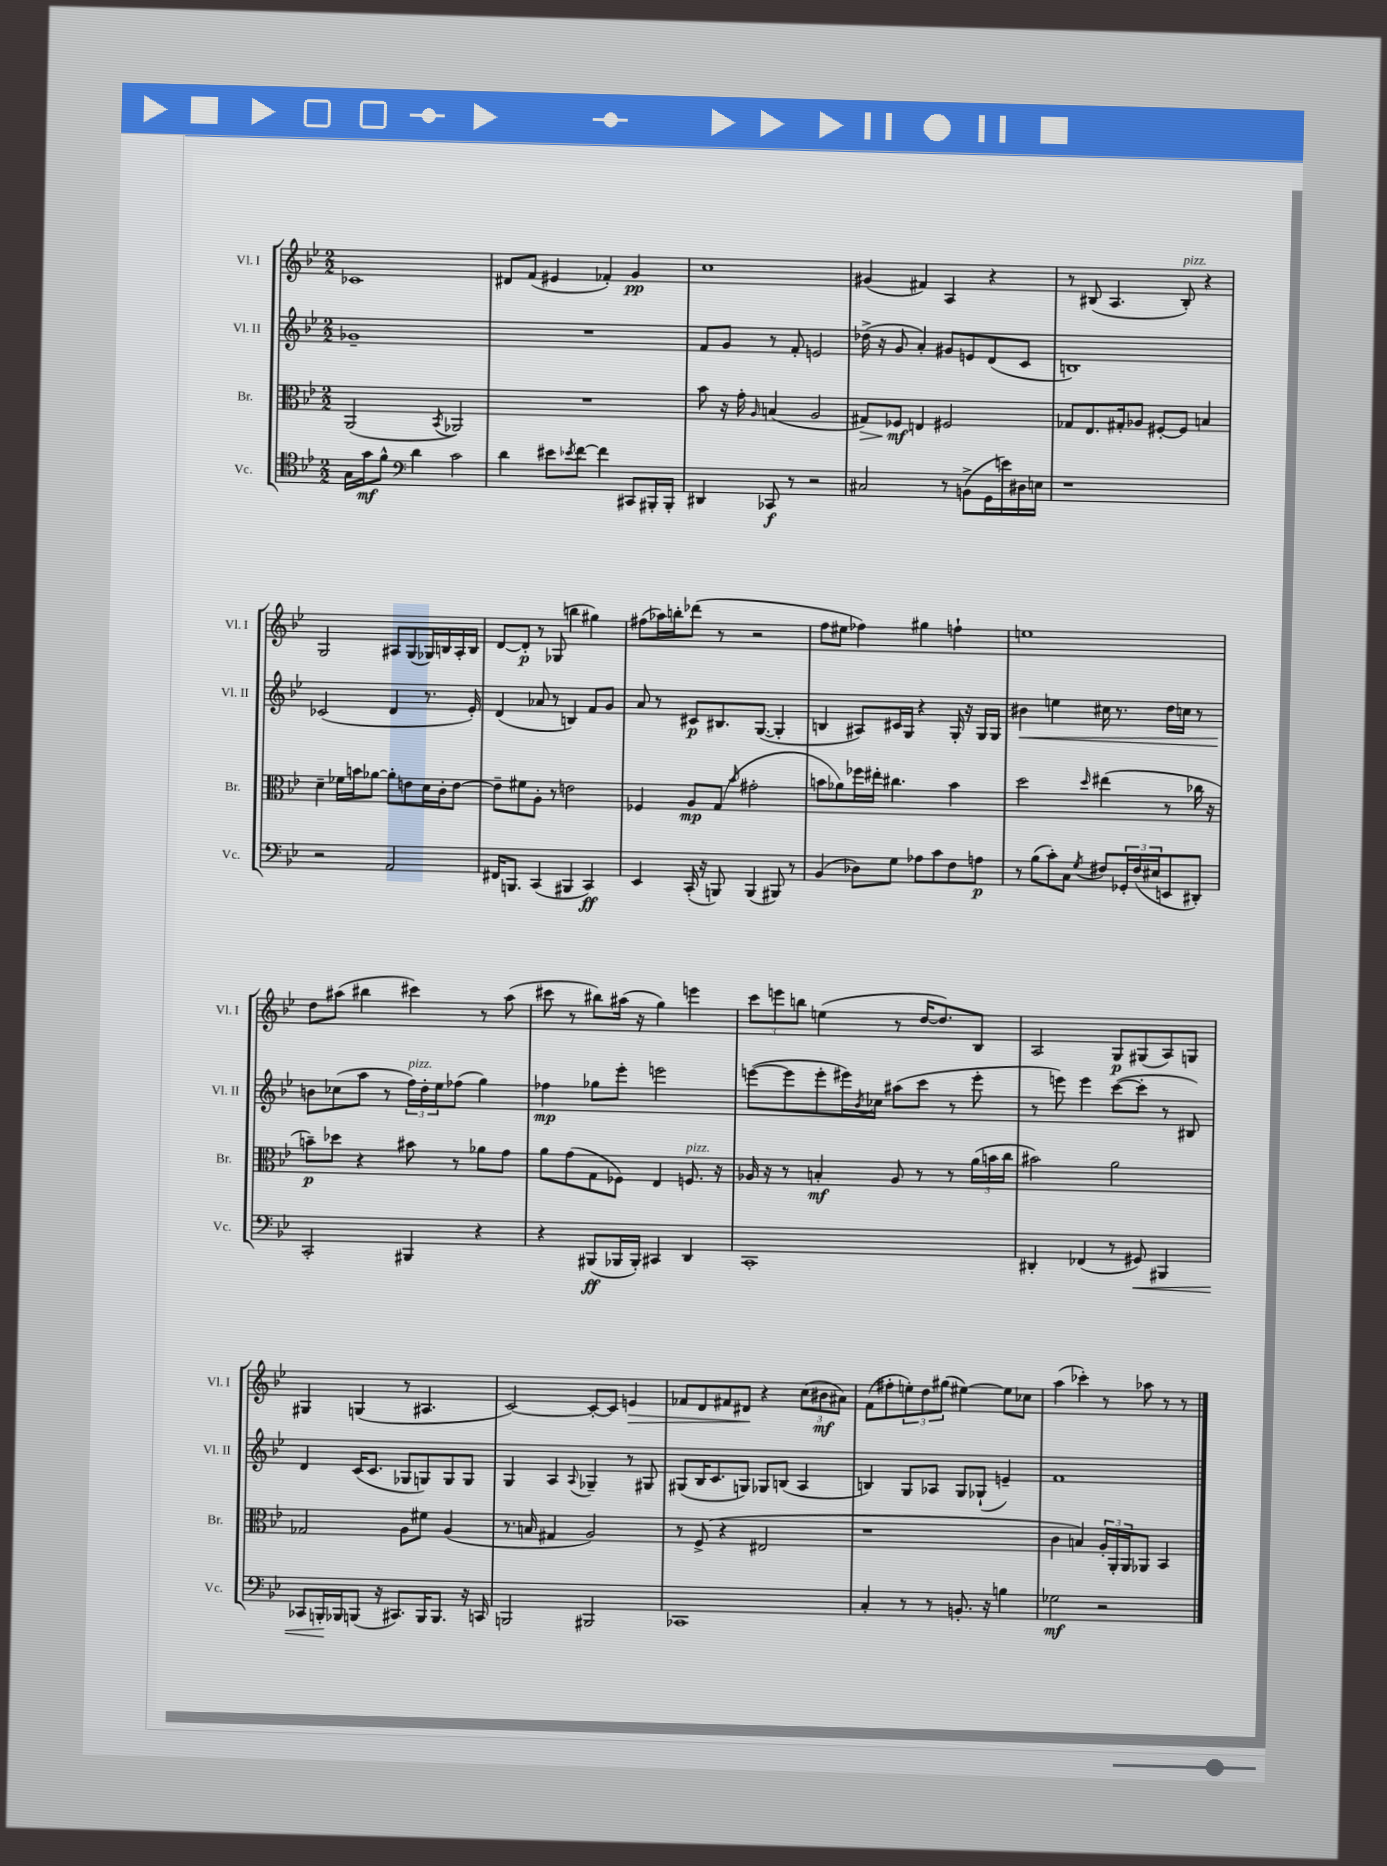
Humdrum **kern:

**kern	**kern	**kern	**kern
*staff4	*staff3	*staff2	*staff1
*clefC4	*clefC3	*clefG2	*clefG2
*k[b-e-]	*k[b-e-]	*k[b-e-]	*k[b-e-]
*M2/2	*M2/2	*M2/2	*M2/2
16G	(2AA	1g-~	1c-
16g	.	.	.
8f^^	.	.	.
*clefF4	*	*	*
4d	.	.	.
.	8qBB-	.	.
2c	2AA-)	.	.
=	=	=	=
4d	1r	1r	8d#
.	.	.	(8f
8e#	.	.	4e#
8qe-	.	.	.
[8f	.	.	.
4f]	.	.	4f-')
8CC#	.	.	4g
16BBB#'	.	.	.
16BBB#'	.	.	.
=	=	=	=
4DD#	8b-	8f	1cc
.	16r	8g	.
.	16g'	.	.
.	16qqA	.	.
8CC-	(4B	8r	.
8r	.	8f'	.
2r	2A	2e	.
=	=	=	=
2C#	8G#)	(16dd-^	(4g#
.	.	16r	.
.	8F-	8g	.
.	4E	4a')	4f#)
8r	2F#	8g#	4A
(8BB^	.	8e	.
16GG	.	(8d	4r
16e)	.	.	.
16D#	.	8c	.
16E	.	.	.
=	=	=	=
1r	8G-	1B)	8r
.	8.E-	.	(8B#
.	.	.	4.A
.	16G#'	.	.
.	8A-	.	.
.	[8F#'	.	.
.	8F#]	.	8B#')
.	4B	.	4r
=	=	=	=
2r	4d~	(2c-	2G
.	16f-	.	.
.	16b	.	.
.	[8a-	.	.
2AA	8a-']	4d	8A#
.	8e	.	(8G
.	16d	8.r	16G-)
.	16c'	.	16B
.	[8e	.	16A#'
.	.	16e-')	16B
=	=	=	=
16FF#	8e~]	(4d	[8d
8.BBB	.	.	.
.	8f#	.	8d']
(4CC	8A'	8a-	8r
.	8r	8r	(8G-
4BBB#	2e	4B)	4bb
4CC)	.	8f	4gg#)
.	.	8g	.
=	=	=	=
4EE-	4F-	8a	(8ff#
.	.	8r	16aa-)
.	.	.	16bb'
(16CC'	8A	8c#	(8ddd-
16r	.	.	.
8BBB)	(8G	8.B#	8r
.	16qqb-	.	.
(4BBB	2g#'	.	2r
.	.	([8.G	.
8BBB#)	.	4G']	.
8r	.	.	.
=	=	=	=
(4BB-	8b	4B	8ff
.	8a-)	.	8ee#
8D-)	16ff-	8A#)	4ff-)
.	16ee#'	.	.
8G	4.cc#	16c#	.
.	.	16G	.
8A-	.	4r	4gg#
8c	.	.	.
8F	4b	16G'	4ff`
.	.	16r	.
8A	.	16G	.
.	.	16G	.
=	=	=	=
8r	2dd	4b#	1ee
(8B-	.	.	.
8c')	.	4ee	.
8C	.	.	.
8qG	16qqdd	.	.
8F#	(4ee#	16cc#	.
.	.	8.r	.
24GG-'	.	.	.
(24F#	.	.	.
24E#	.	.	.
8EE	8r	16dd	.
.	.	16cc	.
8DD#')	16cc-	8r	.
.	16r	.	.
=	=	=	=
2CC'	8b~)	8b	8dd
.	8dd-	(8cc-	(8aa#
.	4r	8aa	4bb#
.	.	8r	.
4BBB#	8b#	24ff)	4ccc#)
.	.	24dd'	.
.	.	24ee-	.
.	8r	(8ff-	.
4r	8a-	4gg)	8r
.	8g	.	(8aa#
=	=	=	=
4r	8a	4ff-	8ccc#
.	(8g	.	8r
(8BBB#	8G	8gg-	8bb#)
16BBB-	8F-)	8eee-'	(16aa#
16BBB-')	.	.	16r
4CC#	4E-	2eee	4gg)
4DD	8.F	.	4eee
.	16r	.	.
=	=	=	=
1CC'	16A-	([8eee	12ccc
.	16r	.	.
.	.	.	12eee
.	8r	8eee]	.
.	.	.	12bb
.	4B'	8eee'	(4ee
.	.	16eee#)	.
.	.	8qb-	.
.	.	16cc-	.
.	8A-	(8aa#	8r
.	8r	8ccc	[16dd
.	.	.	8.dd])
.	8r	8r	.
.	(24a	8eee#'	8B-
.	24b	.	.
.	24cc	.	.
=	=	=	=
4DD#'	2b#)	8r	2A
.	.	8eee)	.
(4FF-	.	4eee	.
8r	2a	([8ccc	8G
8GG#)	.	8ccc']	(8G#
4BBB#	.	8r	8A)
.	.	8B#)	8G
=	=	=	=
8CC-	2G-	4d	4G#
16BBB'	.	.	.
16BBB-	.	.	.
(8BBB	.	(16c	(4G
.	.	8.c	.
16r	.	.	.
8.CC#)	.	.	.
.	8A	8G-	8r
16BBB	8f#	8G)	4.A#
8.BBB	.	.	.
.	(4A	8G	.
16r	.	8G	.
16CC	.	.	.
=	=	=	=
2BBB	8.r	4G	[2c)
.	16B	.	.
.	4G#	4A	.
.	.	8qqA	.
2BBB#	2A)	4G-~	8c'_
.	.	.	8c]
.	.	8r	4e
.	.	8G#	.
=	=	=	=
1CC-	8r	(8G#	8f-
.	(8F^	16B-	8d
.	.	8.c	.
.	4r	.	8f#
.	.	8G)	8d#
.	2E#	8G-	4r
.	.	(8B	.
.	.	4A	(12cc
.	.	.	12b#
.	.	.	12a#)
=	=	=	=
4C'	1r	4B)	(8f
.	.	.	8ff#'
8r	.	8G	12ee')
.	.	.	12dd
8r	.	8A-	.
.	.	.	(12gg#
8.BB'	.	8G	[4ee#)
.	.	(8G-`	.
16r	.	.	.
4B	.	4e~)	8ee#]
.	.	.	8cc-
=	=	=	=
2G-	4c	1f	(4aa
.	4B)	.	4ccc-')
2r	24A'	.	8r
.	24AA'	.	.
.	24AA	.	.
.	8AA-	.	8aa-
.	4BB-	.	8r
.	.	.	8r
==	==	==	==
*-	*-	*-	*-
